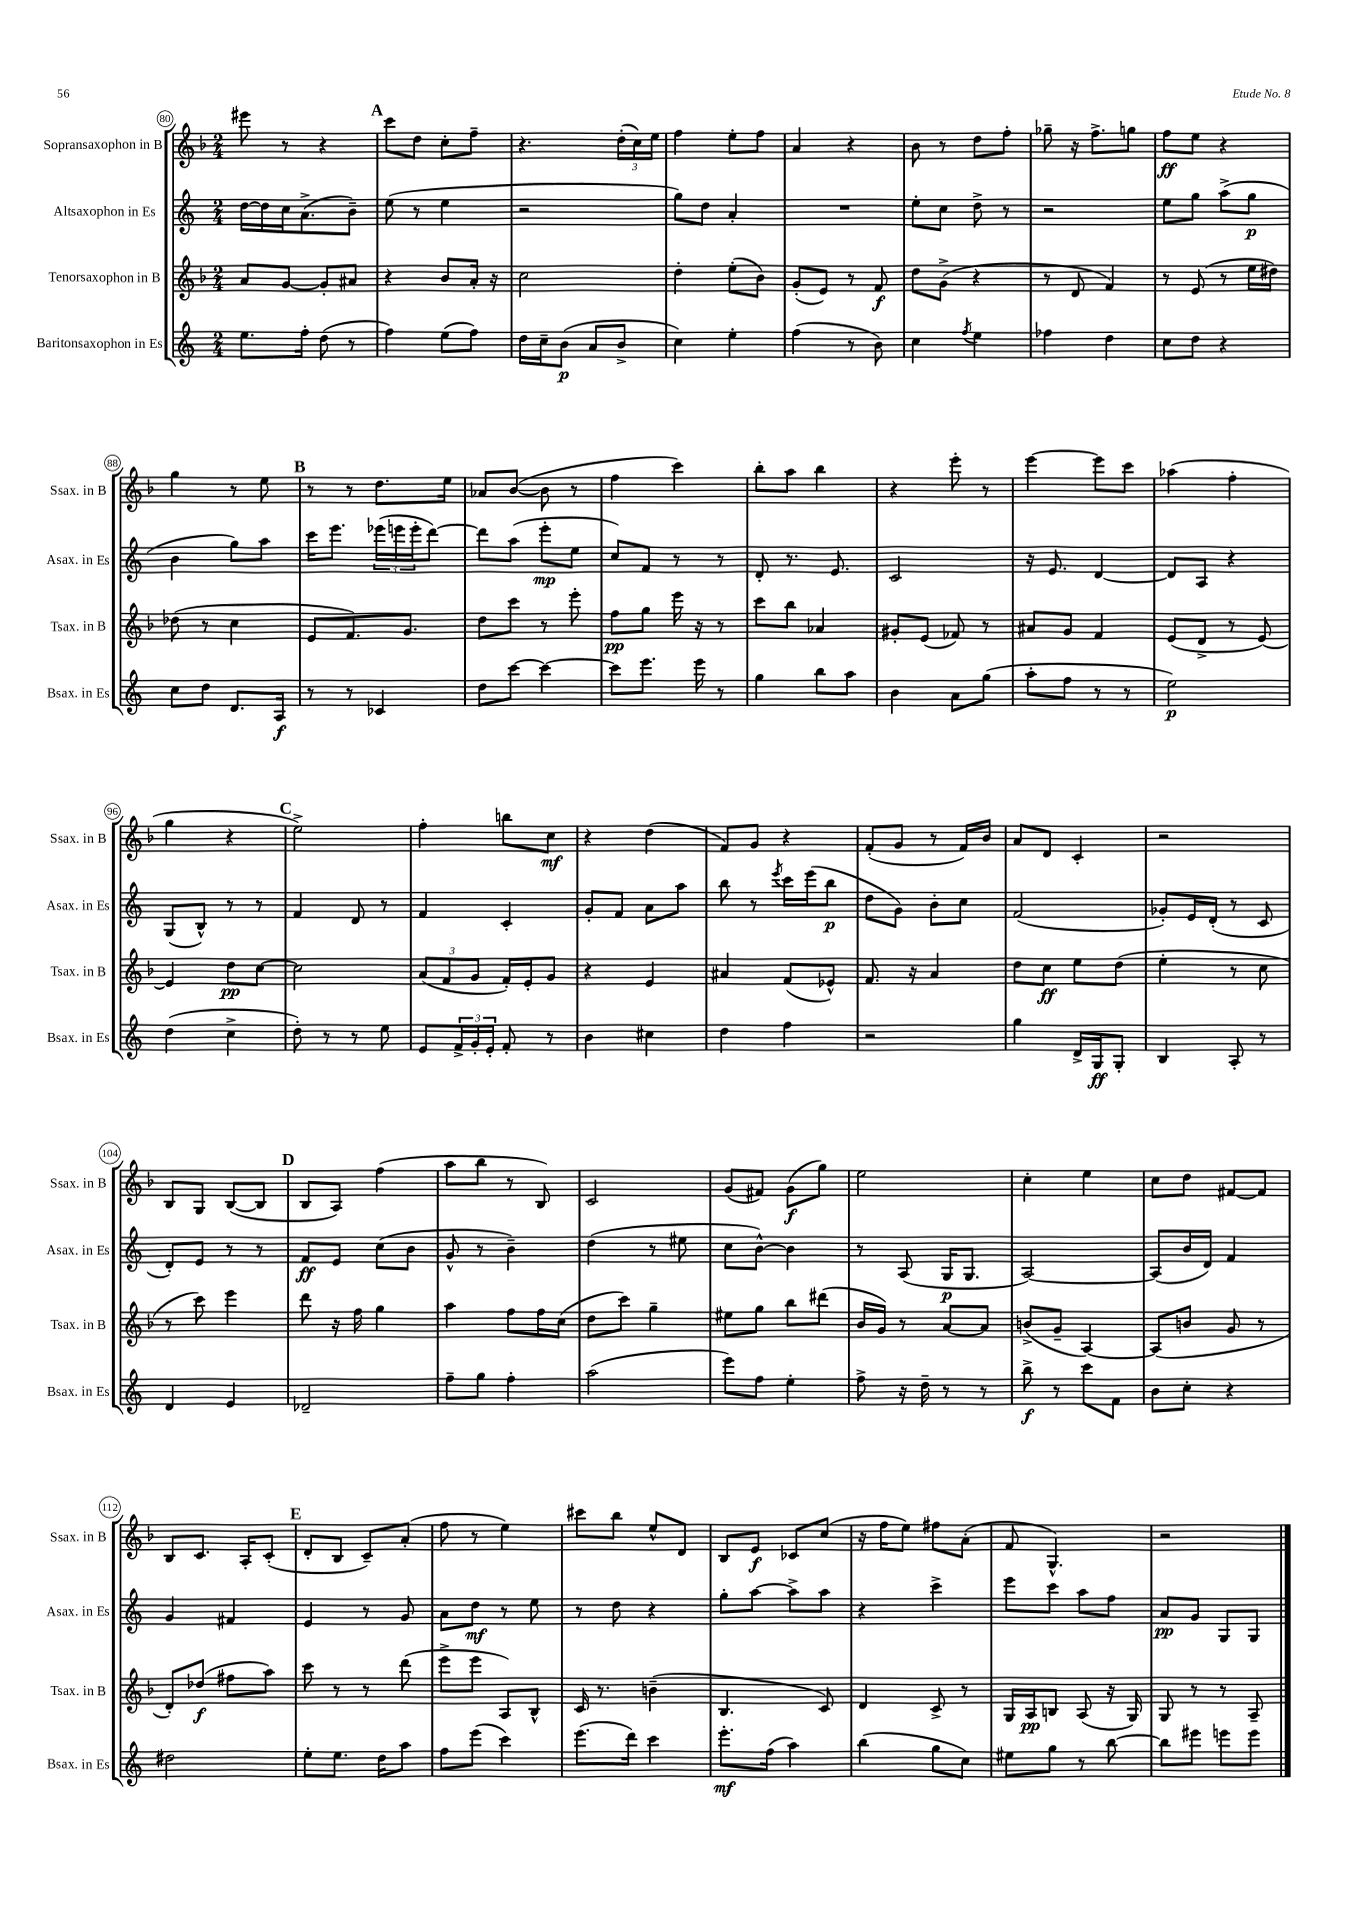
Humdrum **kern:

**kern	**kern	**kern	**kern
*staff4	*staff3	*staff2	*staff1
*clefG2	*clefG2	*clefG2	*clefG2
*k[]	*k[b-]	*k[]	*k[b-]
*M2/4	*M2/4	*M2/4	*M2/4
8.ee\L	8a/L	[16dd\LL	8eee#\
.	.	16dd\]	.
.	[8g/J	16cc\J	8r
16ff'\Jk	.	(8.a^\	.
(8dd\	8g'/]L	.	4r
8r	8a#/J	8b~\J)	.
=	=	=	=
4ff\)	4r	(8ee\	8ccc\L
.	.	8r	8dd\J
(8ee\L	8b-/L	4ee\	8cc'\L
8ff\J)	16a'/Jk	.	8ff~\J
.	16r	.	.
=	=	=	=
16dd\LL	2cc\	2r	4.r
16cc~\J	.	.	.
(8b\J	.	.	.
8a/L	.	.	.
8b^/J	.	.	(24dd'\LL
.	.	.	24cc\)
.	.	.	24ee\JJ
=	=	=	=
4cc\)	4dd'\	8gg\L)	4ff\
.	.	8dd\J	.
4ee'\	(8ee'\L	4a'/	8ee'\L
.	8b-\J)	.	8ff\J
=	=	=	=
(4ff\	(8g'/L	2r	4a/
.	8e/J)	.	.
8r	8r	.	4r
8b\)	8f/	.	.
=	=	=	=
4cc\	8dd\L	8ee'\L	8b-\
.	(8g^\J	8cc\J	8r
8qff/	.	.	.
4ee\	4r	8dd^\	8dd\L
.	.	8r	8ff'\J
=	=	=	=
4ff-\	8r	2r	8gg-~\
.	8d/	.	16r
.	.	.	8.ff^\L
4dd\	4f/)	.	.
.	.	.	8gg\J
=	=	=	=
8cc\L	8r	8ee\L	8ff\L
8dd\J	(8e/	8gg\J	8ee\J
4r	8r	(8aa^\L	4r
.	16ee\LL	8gg\J	.
.	16dd#\JJ)	.	.
=	=	=	=
8cc\L	(8dd-\	4b\	4gg\
8dd\J	8r	.	.
8.d/L	4cc\	8gg\L)	8r
.	.	8aa\J	8ee\
16A/Jk	.	.	.
=	=	=	=
8r	8e/L	16ccc\LK	8r
.	.	8.eee\J	.
8r	8.f/)	.	8r
4c-/	.	(24eee-\LL	8.dd\L
.	.	24eee\	.
.	8.g/J	.	.
.	.	24eee'\J	.
.	.	[8ddd\J)	.
.	.	.	16ee\Jk
=	=	=	=
8dd\L	8dd\L	8ddd\]L	8a-/L
[8ccc\J	8ccc\J	(8aa\J	([8b-/J
4ccc\_	8r	8eee'\L	8b-\]
.	8eee'\	8ee\J	8r
=	=	=	=
8ccc\]L	8ff\L	8cc/L)	4ff\
8.eee\J	8gg\J	8f/J	.
.	16eee\	8r	4ccc\)
16eee\	16r	.	.
8r	8r	8r	.
=	=	=	=
4gg\	8ccc\L	8d'/	8bb-'\L
.	8bb-\J	8.r	8aa\J
8bb\L	4a-/	.	4bb-\
.	.	8.e/	.
8aa\J	.	.	.
=	=	=	=
4b\	8g#'/L	2c/	4r
.	(8e/J	.	.
8a\L	8f-/)	.	8eee'\
(8gg\J	8r	.	8r
=	=	=	=
8aa'\L	8a#/L	16r	[4eee\
.	.	8.e/	.
8ff\J	8g/J	.	.
8r	4f/	[4d/	8eee\]L
8r	.	.	8ccc\J
=	=	=	=
2ee\)	(8e/L	8d/]L	(4aa-\
.	8d^/J	8A/J	.
.	8r	4r	4ff'\
.	[8e/)	.	.
=	=	=	=
(4dd\	4e/]	(8G/L	4gg\
.	.	8B^^/J)	.
4cc^\	8dd\L	8r	4r
.	[8cc\J	8r	.
=	=	=	=
8dd'\)	2cc\]	4f/	2ee^\)
8r	.	.	.
8r	.	8d/	.
8ee\	.	8r	.
=	=	=	=
8e/L	(12a/L	4f/	4ff'\
.	12f/	.	.
24f^/L	.	.	.
24g'/	12g/J	.	.
24e'/JJ	.	.	.
8f'/	16f'/LL)	4c'/	8bb\L
.	16e'/J	.	.
8r	8g/J	.	8cc\J
=	=	=	=
4b\	4r	8g'/L	4r
.	.	8f/J	.
4cc#\	4e/	8a\L	(4dd\
.	.	8aa\J	.
=	=	=	=
4dd\	4a#/	8bb\	8f/L)
.	.	8r	8g/J
.	.	8qeee/	.
4ff\	(8f/L	16ccc\LL	4r
.	.	(16eee\J	.
.	8e-^^/J)	8bb\J	.
=	=	=	=
2r	8.f/	8dd\L	(8f'/L
.	.	8g\J)	8g/J
.	16r	.	.
.	4a/	8b'\L	8r
.	.	8cc\J	16f/LL)
.	.	.	16b-/JJ
=	=	=	=
4gg\	8dd\L	(2f/	8a/L
.	8cc\J	.	8d/J
16d^/LL	8ee\L	.	4c'/
16G/J	.	.	.
8G'/J	(8dd\J	.	.
=	=	=	=
4B/	4ee'\	8g-'/L)	2r
.	.	16e/L	.
.	.	(16d'/JJ	.
8A'/	8r	8r	.
8r	8cc\	8c/	.
=	=	=	=
4d/	8r	8d'/L)	8B-/L
.	8ccc\)	8e/J	8G/J
4e/	4eee\	8r	([8B-/L
.	.	8r	8B-/]J
=	=	=	=
2d-~/	8ddd\	8f/L	8B-/L
.	16r	8e/J	8A/J)
.	16ff\	.	.
.	4gg\	(8cc\L	(4ff\
.	.	8b\J	.
=	=	=	=
8ff~\L	4aa\	8g^^/	8aa\L
8gg\J	.	8r	8bb-\J
4ff'\	8ff\L	4b~\)	8r
.	16ff\L	.	8B-/)
.	(16cc\JJ	.	.
=	=	=	=
(2aa\	8dd\L	(4dd\	2c/
.	8ccc\J)	.	.
.	4gg~\	8r	.
.	.	8ee#\	.
=	=	=	=
8eee\L)	8ee#\L	8cc\L	(8g/L
8ff\J	8gg\J	[8b^^\J)	8f#/J)
4ee'\	8bb-\L	4b\]	(8g\L
.	(8ddd#\J	.	8gg\J)
=	=	=	=
8ff^\	16b-/LL	8r	2ee\
.	16g/JJ)	.	.
16r	8r	(8A/	.
16dd~\	.	.	.
8r	[8a/L	16G/LK	.
.	.	8.G/J	.
8r	8a/]J	.	.
=	=	=	=
8bb^\	(8b^/L	[2A/)	4cc'\
8r	8g~/J	.	.
8ccc\L	[4A/)	.	4ee\
8f\J	.	.	.
=	=	=	=
8b\L	(8A/]L	(8A/]L	8cc\L
8cc'\J	8b/J	16b/L	8dd\J
.	.	16d/JJ)	.
4r	8g/	4f/	[8f#/L
.	8r	.	8f#/]J
=	=	=	=
2dd#\	8d'/L)	4g/	8B-/L
.	(8dd-/J	.	8.c/J
.	8ff#\L	4f#/	.
.	.	.	16A'/LK
.	8aa\J)	.	(8c'/J
=	=	=	=
8ee'\L	8ccc\	4e/	8d'/L
8.ee\J	8r	.	8B-/J
.	8r	8r	8c~/L)
16dd\LK	.	.	.
8aa\J	(8ddd\	8g/	(8a'/J
=	=	=	=
8ff\L	8eee^\L	8a\L	8ff\
(8eee\J	8eee\J	8dd\J	8r
4ccc\)	8A/L)	8r	4ee\)
.	8B-^^/J	8ee\	.
=	=	=	=
(8.eee\L	16c/	8r	8ccc#\L
.	8.r	.	.
.	.	8dd\	8bb-\J
16ddd\Jk)	.	.	.
4ccc\	(4b~\	4r	8ee^^/L
.	.	.	8d/J
=	=	=	=
8.eee'\L	4.B-/	8gg'\L	8B-/L
.	.	[8aa\J	8e/J
(16ff\Jk	.	.	.
4aa\)	.	8aa^\]L	8c-/L
.	8c/)	8aa\J	(8cc/J
=	=	=	=
(4bb\	4d/	4r	16r
.	.	.	16ff\LK
.	.	.	8ee\J)
8gg\L	8c^/	4ccc^\	8ff#\L
8cc\J)	8r	.	(8a'\J
=	=	=	=
8ee#\L	16G/LL	8eee\L	8f/
.	16A/J	.	.
8gg\J	8B/J	8ccc\J	4.G^^/)
8r	(8A/	8aa\L	.
[8bb\	16r	8ff\J	.
.	16G/)	.	.
=	=	=	=
8bb\]L	8G/	8a/L	2r
8eee#\J	8r	8g/J	.
8eee\L	8r	8G/L	.
8eee\J	8A~/	8G/J	.
==	==	==	==
*-	*-	*-	*-
